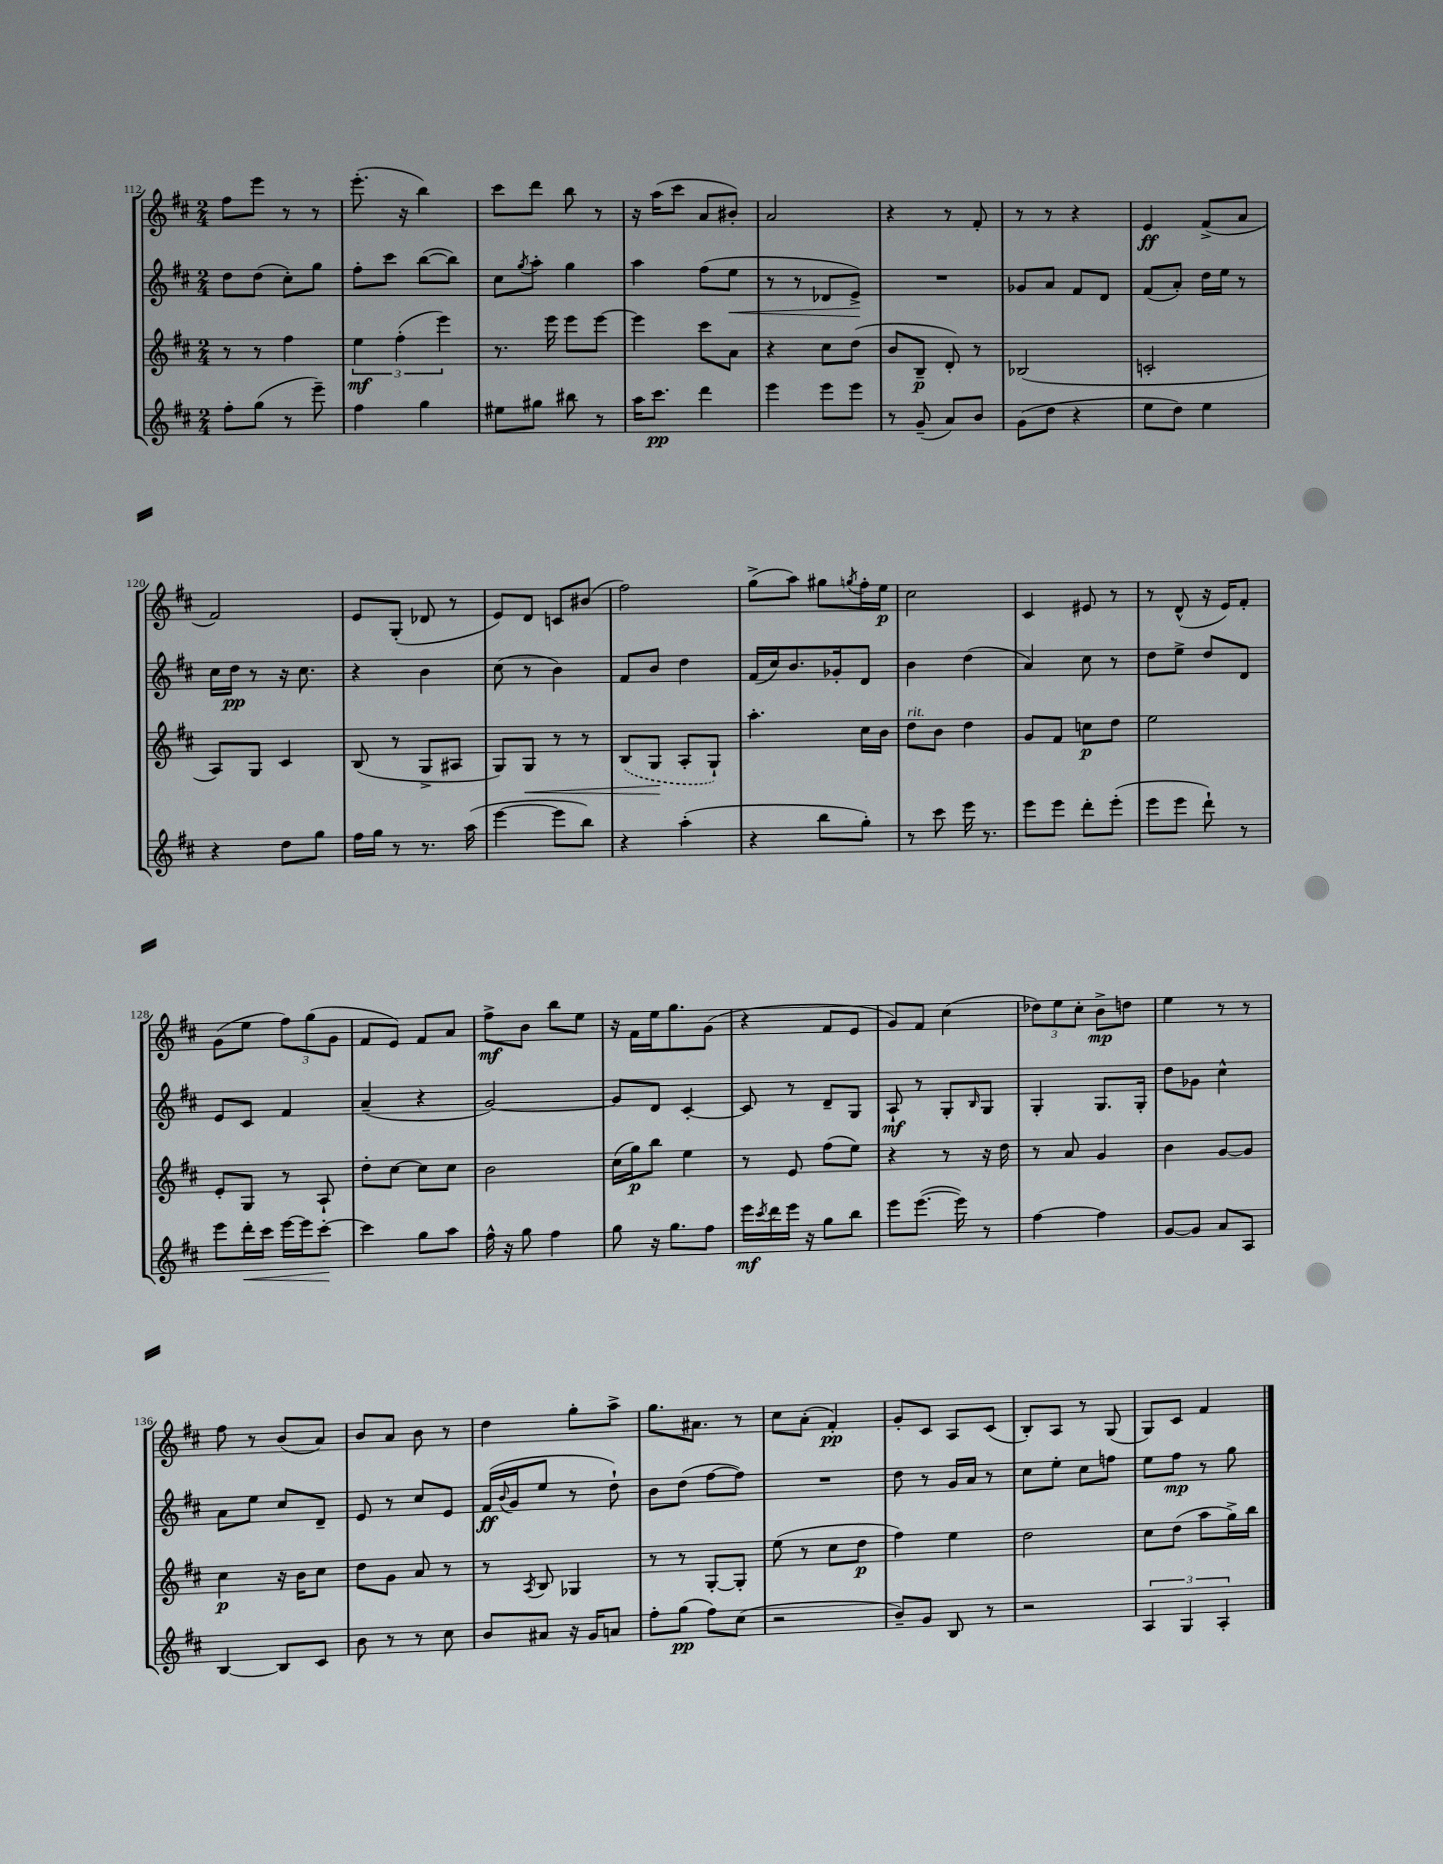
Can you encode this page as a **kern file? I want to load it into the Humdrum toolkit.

**kern	**kern	**kern	**kern
*staff4	*staff3	*staff2	*staff1
*clefG2	*clefG2	*clefG2	*clefG2
*k[f#c#]	*k[f#c#]	*k[f#c#]	*k[f#c#]
*M2/4	*M2/4	*M2/4	*M2/4
8ff#'	8r	8dd	8ff#
(8gg	8r	(8dd	8eee
8r	4ff#	8cc#')	8r
8eee~)	.	8gg	8r
=	=	=	=
4ff#	6ee	8ff#'	(8.eee'
.	.	8ccc#	.
.	(6ff#'	.	.
.	.	.	16r
4gg	.	([8bb	4bb)
.	6eee)	.	.
.	.	8bb])	.
=	=	=	=
8ee#	8.r	8cc#	8ccc#
.	.	8qgg	.
8gg#	.	8aa'	8ddd
.	16eee	.	.
8bb#	8eee	4gg	8bb
8r	[8eee	.	8r
=	=	=	=
16aa	4eee]	4aa	16r
8.ccc#	.	.	(16aa
.	.	.	8ccc#
4ddd	8ccc#	(8ff#	8a
.	8a	8ee	8b#')
=	=	=	=
4eee	4r	8r	2a
.	.	8r	.
8eee	8cc#	8d-	.
8eee	(8dd	8e^)	.
=	=	=	=
8r	8b	2r	4r
(8g~	8B~	.	.
8a)	8d')	.	8r
8b	8r	.	8f#'
=	=	=	=
(8g	(2B-	8g-	8r
8dd	.	8a	8r
4r	.	8f#	4r
.	.	8d	.
=	=	=	=
8ee	2c'	(8f#	4e
8dd)	.	8a')	.
4ee	.	16dd	(8f#^
.	.	16ee	.
.	.	8r	8a
=	=	=	=
4r	8A)	16cc#	2f#)
.	.	16dd	.
.	8G	8r	.
8dd	4c#	16r	.
.	.	8.cc#	.
8gg	.	.	.
=	=	=	=
16ff#	(8B	4r	8e
16gg	.	.	.
8r	8r	.	(8G'
8.r	8G^	4b	8d-
.	8A#	.	8r
(16aa	.	.	.
=	=	=	=
[4eee	8G)	(8cc#	8e)
.	8G	8r	8d
8eee]	8r	4b)	8c
8bb)	8r	.	(8b#
=	=	=	=
4r	(8B	8f#	2ff#)
.	8G	8b	.
(4aa'	8A'	4dd	.
.	8G`)	.	.
=	=	=	=
4r	4.aa'	(16f#	(8gg^
.	.	16cc#)	.
.	.	8.b	8aa)
8bb	.	.	8gg#
.	.	16g-'	.
.	.	.	8qgg
8gg')	16cc#	8d	16ff#'
.	16b	.	16ee
=	=	=	=
8r	8dd	4b	2cc#
8ccc#	8b	.	.
16eee	4dd	(4dd	.
8.r	.	.	.
=	=	=	=
8eee	8g	4a)	4c#
8eee	8f#	.	.
8ddd'	8cc	8cc#	8e#
(8eee'	8dd	8r	8r
=	=	=	=
8eee	2ee	8dd	8r
8eee	.	8ee^	(8d^^
8ddd`)	.	8dd	16r
.	.	.	16e)
8r	.	8d	8f#'
=	=	=	=
8eee	8e'	8e	(8g
16ddd'	8G	8c#	8ee
16ccc#	.	.	.
[16eee	8r	4f#	12ff#)
16eee]	.	.	.
.	.	.	(12gg
[8ccc#'	8A`	.	.
.	.	.	12g
=	=	=	=
4ccc#]	8dd'	(4a~	8f#
.	[8cc#	.	8e)
8gg	8cc#]	4r	8f#
8aa	8cc#	.	8a
=	=	=	=
16ff#^^	2b	[2g)	8ff#^
16r	.	.	.
8gg	.	.	8b
4ff#	.	.	8bb
.	.	.	8ee
=	=	=	=
8gg	(16cc#	8g]	16r
.	16gg)	.	16f#
16r	8bb	8d	16ee
8.gg	.	.	8.gg
.	4ee	[4c#'	.
8ff#	.	.	(8g
=	=	=	=
16eee	8r	8c#]	4r
8qccc#	.	.	.
16ddd	.	.	.
16eee	8e	8r	.
16r	.	.	.
8gg	(8ff#	8d~	8f#
8bb	8ee)	8G	8e
=	=	=	=
8eee	4r	8A`	8g)
([8.eee	.	8r	8f#
.	8r	8G'	(4cc#
16eee])	.	.	.
.	.	16qqB	.
8r	16r	8G	.
.	16dd	.	.
=	=	=	=
[4ff#	8r	4G'	12dd-)
.	.	.	12ee
.	8a	.	.
.	.	.	12cc#'
4ff#]	4g	8.G	8b^
.	.	.	8dd
.	.	16G'	.
=	=	=	=
[8g	4b	8dd	4ee
8g]	.	8g-	.
8a	[8g	4cc#^^	8r
8A	8g]	.	8r
=	=	=	=
[4B	4cc#	8a	8ff#
.	.	8ee	8r
8B]	16r	8cc#	(8b
.	16b	.	.
8c#	8cc#	8d~	8a)
=	=	=	=
8b	8dd	8e	8b
8r	8g	8r	8a
8r	8a	8cc#	8b
8cc#	8r	8e	8r
=	=	=	=
8b	8r	(16f#	4dd
.	.	8qqb	.
.	.	16g	.
.	8qA	.	.
8a#	8B	8ee	.
16r	4G-	8r	8gg'
16g	.	.	.
8a	.	8dd`)	8aa^
=	=	=	=
8ff#'	8r	8b	8.gg
(8gg	8r	(8dd	.
.	.	.	8.a#
8ff#)	[8G'	[8ff#	.
(8cc#	8G']	8ff#])	8r
=	=	=	=
2r	(8ee	2r	8cc#
.	8r	.	(8a'
.	8cc#	.	4f#')
.	8dd	.	.
=	=	=	=
8b~)	4ff#)	8dd	8g'
8g	.	8r	8c#
8B	4ee	16g	8A
.	.	16a	.
8r	.	8r	(8c#
=	=	=	=
2r	2dd	8cc#	8B')
.	.	8ee'	8A
.	.	8cc#	8r
.	.	8ff	(8G
=	=	=	=
6A	8cc#	8ee	8G)
.	(8dd	8ff#	8c#
6G	.	.	.
.	8aa	8r	4f#
6A'	.	.	.
.	16gg^)	8gg	.
.	16bb	.	.
==	==	==	==
*-	*-	*-	*-
